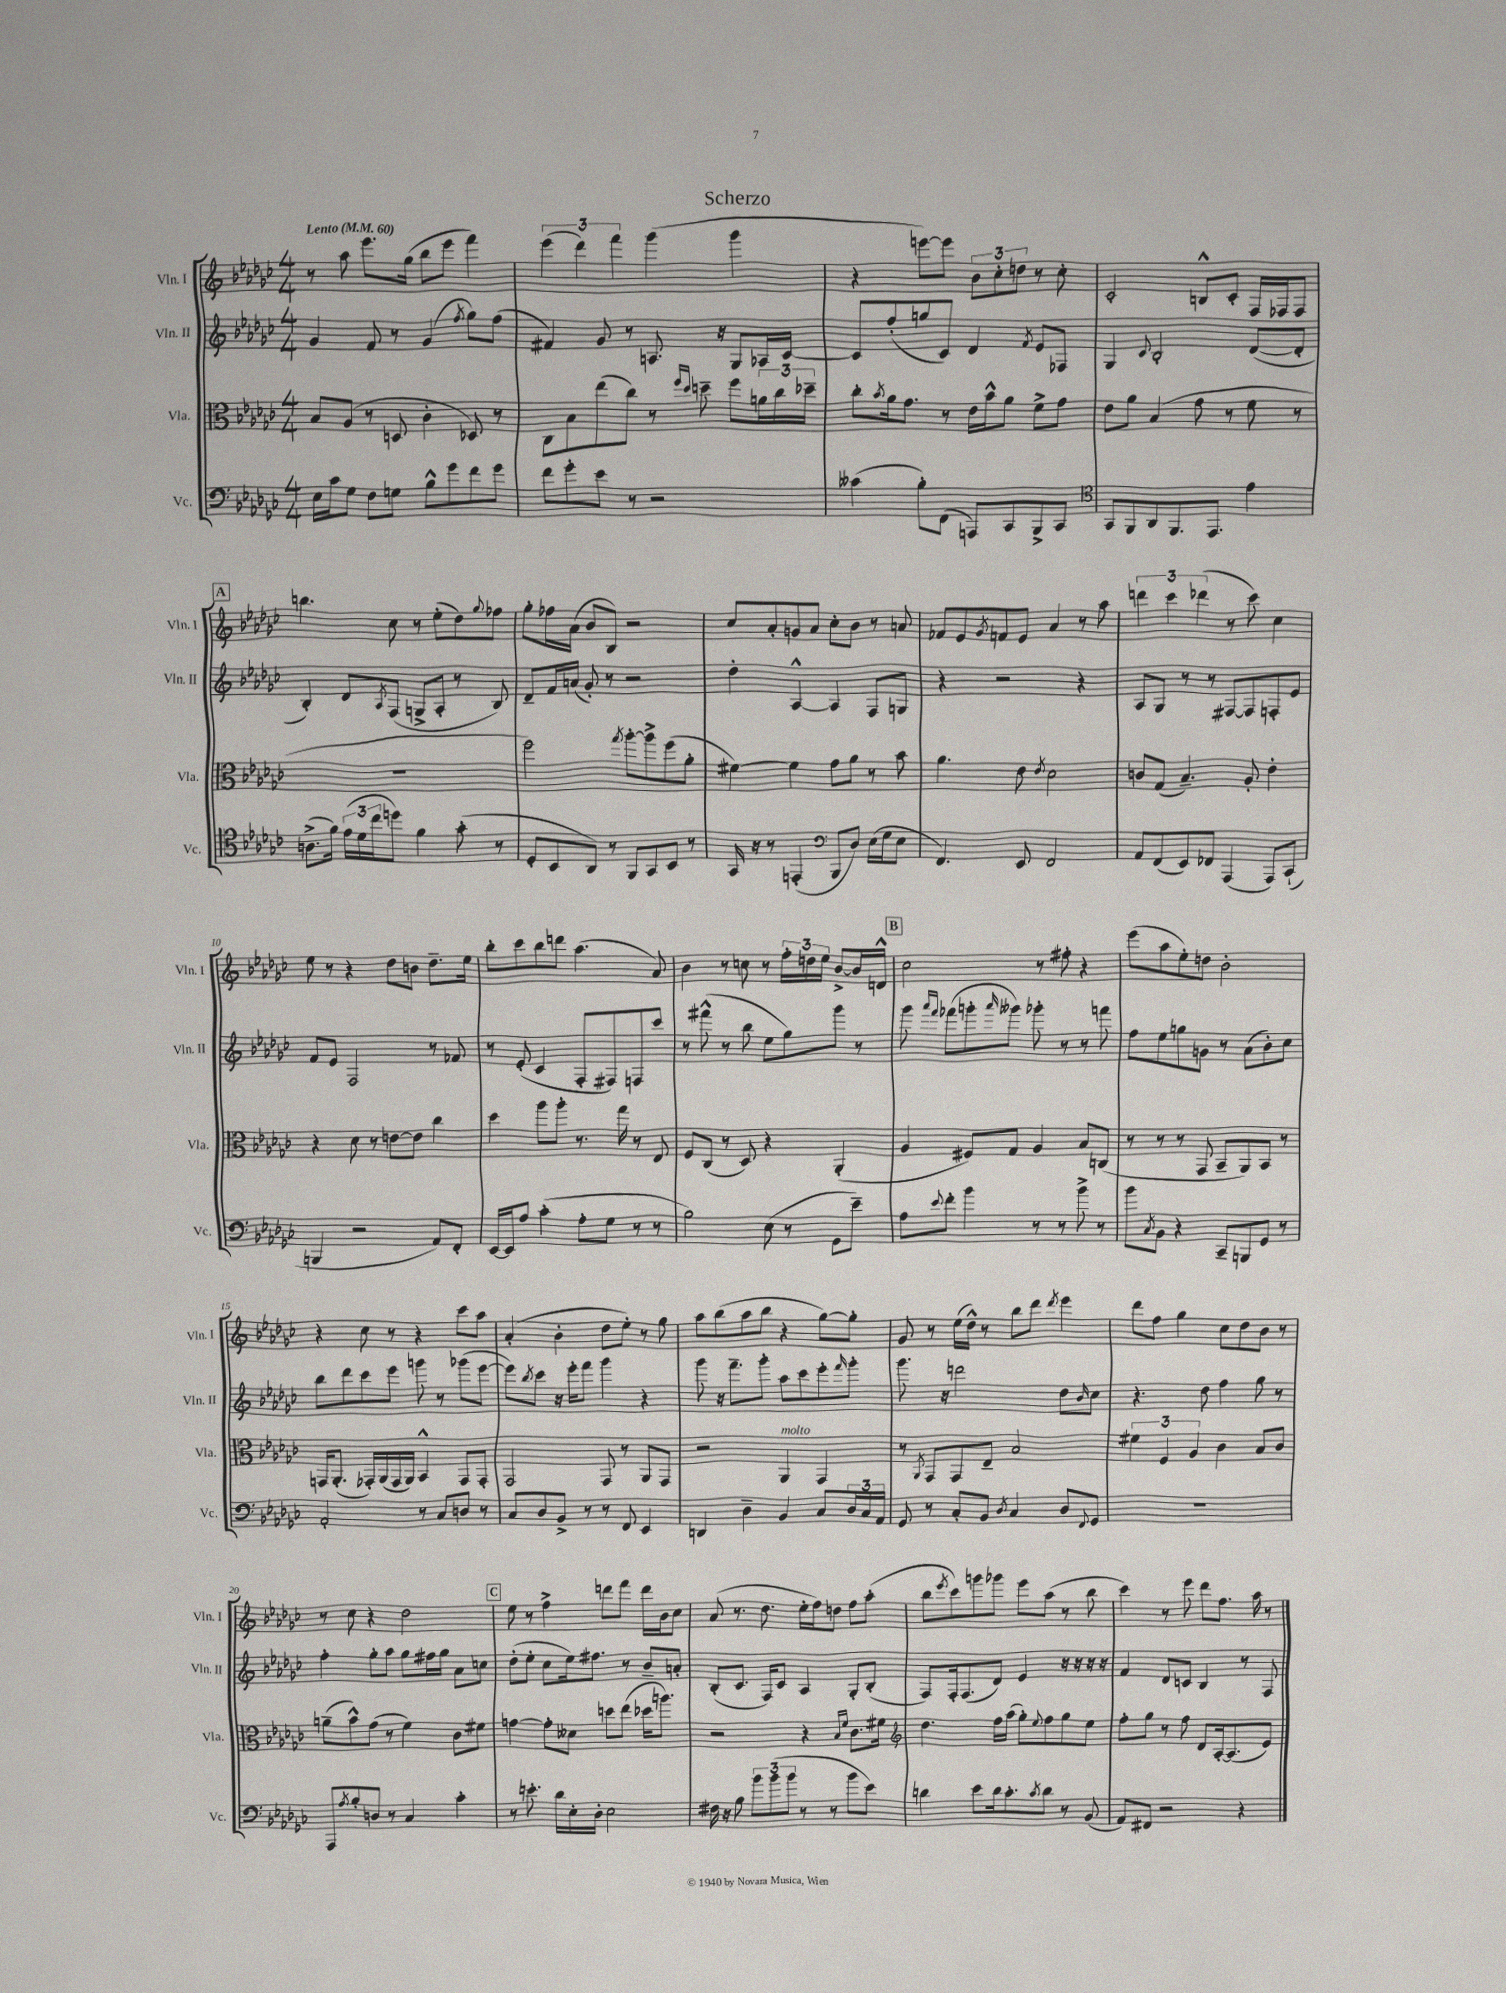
\header { title = "Scherzo" }
<<
\new StaffGroup <<
\new Staff = "s0" \with { instrumentName = "Vln. I" shortInstrumentName = "Vln. I" } {
    \clef treble \key ges \major \numericTimeSignature \time 4/4 \tempo "Lento" 4 = 60
    r8 aes''8 ees'''8. ges''16( bes''8 ees'''8 f'''4) |
    \tuplet 3/2 { ees'''4( des'''4) f'''4 } ges'''4( ges'''4 |
    r4 e'''8~) e'''8 \tuplet 3/2 { bes'8 ces''8-. d''8 } r8 ces''8-. |
    ces'2-. b8-^ ces'8-. f16 fes16 fes8 |
    \mark \markup { \box "A" } b''4. ces''8 r8 ees''8-.( des''8) \appoggiatura { ges''8 } fes''8 |
    ges''8-. fes''16 aes'16( bes'8 bes8) r2 |
    ces''8 aes'8-. g'8 aes'8 ces''8-. bes'8 r8 a'8 |
    fes'8 ees'8 \acciaccatura { ges'8 } f'8 ees'8 aes'4 r8 aes''8 |
    \tuplet 3/2 { d'''4 ces'''4 des'''4( } r8 ces'''8) ces''4 |
    ees''8 r8 r4 des''8 b'8 des''8.-- ees''16 |
    bes''8-. ces'''8 bes''8 d'''8 aes''4.( aes'8) |
    bes'4 r8 c''8 r8 \tuplet 3/2 { f''16-. d''16 ees''16 } bes'8~-> bes'16 d'16-^ |
    \mark \markup { \box "B" } ces''2 r8 fis''8-. r4 |
    ees'''8( aes''8 ees''8-.) d''8 bes'2-. |
    r4 ces''8 r8 r4 ces'''8 aes''8 |
    aes'4-.( bes'4-. des''8 ees''8-.) r8 ges''8 |
    aes''8 bes''8( aes''8 bes''8 r4 ges''8~) ges''8-. |
    ges'8 r8 ees''16( des''16-^) r8 bes''8 des'''8 \acciaccatura { des'''8 } ees'''4 |
    des'''8 f''8 ges''4 ces''8 des''8 bes'8 r8 |
    r8 ces''8 r4 des''2 |
    \mark \markup { \box "C" } ees''8 r8 f''4-> d'''8 f'''8 d'''16 bes'16 ces''8 |
    aes'8( r8. des''8. ees''16-. f''16) d''8 f''8 aes''8-.( |
    bes''8 \acciaccatura { ees'''8 } ces'''8) g'''8 ges'''8 ees'''8 aes''8( r8 bes''8 |
    ces'''4) r8 ees'''8 des'''8 f''8. aes''16 r8 \bar "|." |
}
\new Staff = "s1" \with { instrumentName = "Vln. II" shortInstrumentName = "Vln. II" } {
    \clef treble \key ges \major \numericTimeSignature \time 4/4
    ges'4 f'8 r8 ges'4( \acciaccatura { f''8 } ges''8) f''8( |
    fis'4) ges'8 r8 a8. r16 ges8 aes16 ces'16~ |
    ces'8 f''8-.( g''8 ces'8) des'4 \acciaccatura { f'8 } ees'8 fes8 |
    ges4 \appoggiatura { ces'8 } bes2-. des'8~( des'8-. |
    \mark \markup { \box "A" } bes4-.) des'8 \acciaccatura { aes8 } f8( g8-> aes8-. r8 bes8) |
    des'8-- f'16 a'16( ges'8-.) r8 r2 |
    des''4-. aes4~-^ aes4 f8 g8 |
    r4 r2 r4 |
    aes8 ges8 r8 r8 fis8~ fis8 f8-. ees'8 |
    f'8 ees'8 f2 r8 fes'8 |
    r8 ees'8-.( ces'4 f8-. fis8) f8 ces'''8 |
    r8 fis'''8-^( r8 bes''8 ees''8 ges''8) ges'''8 r8 |
    \mark \markup { \box "B" } ges'''8 \grace { aes'''16 f'''16 } fes'''8( g'''8-. \grace { aes'''16 } geses'''8) ges'''8-. r8 r8 f'''8 |
    f''8 ees''8 g''8 g'8 r8 aes'8( bes'8-.) ces''8 |
    bes''8 des'''8 ces'''8 ees'''8 g'''8 r8 ges'''8( ees'''8~ |
    ees'''8) \acciaccatura { bes''8 } ces'''8 r16 ees'''16-. f'''8 ges'''4 r4 |
    ges'''8 r16 f'''8.-- ges'''8-. aes''8 ces'''8 ees'''8-. \grace { f'''16 } ges'''8-. |
    ges'''8. r16 d'''2 des''8 \grace { bes'16 } ces''8 |
    r4. des''8 f''4 ges''8 r8 |
    f''4-. ges''8-. aes''8 ges''8 fis''16 ges''16 aes'8 c''8 |
    \mark \markup { \box "C" } des''8-.( ees''8-. ces''8 ees''16) fis''8. r8 bes'8-- a'8-. |
    bes8-.( ces'8. f16) ces'8 aes4 ges8-. bes8-.( |
    f8) f16-. f8.( des'8) ees'4 r16 r16 r16 r16 |
    f'4 des'8 c'8 bes4 r8 f8 \bar "|." |
}
\new Staff = "s2" \with { instrumentName = "Vla." shortInstrumentName = "Vla." } {
    \clef alto \key ges \major \numericTimeSignature \time 4/4
    bes8 aes8( r8 d8 ces'4-. des8) r8 |
    ces8 bes8 ees''8( ces''8) r8 \grace { f''16 des''16 } d''8-- f''8 \tuplet 3/2 { a'16 ces''16 des''16-- } |
    ces''8-. \acciaccatura { bes'8 } aes'16 ges'8. r8 ees'16 bes'16-^ aes'8 f'8-> ges'8 |
    ees'8 aes'8 bes4( ges'8 r8 f'8 r8 |
    \mark \markup { \box "A" } R1 |
    f''2) \acciaccatura { ges''8 } aes''8~-. aes''8-> f''8( aes'8-. |
    fis'4~) fis'4 ges'8 aes'8 r8 bes'8 |
    aes'4. ees'8 \acciaccatura { ees'8 } des'2 |
    c'8 ges8( bes4.--) aes8-. ees'4-. |
    r4 des'8 r8 e'8~ e'8 ces''4 |
    des''4 aes''8 aes''8-. r8. ges''16 r8 ees8 |
    f8 ces8( r8 des8) r4 aes,4-.( |
    \mark \markup { \box "B" } aes4 fis8) ges8 aes4 bes8 c8( |
    r8 r8 r8 ges,8 bes,8-- aes,8) bes,8 r8 |
    g,16 aes,8.-.( ges,16-.) aes,16( ges,16 aes,16) bes,4-^ ges,8 ges,8-. |
    ges,2 ges,8 r8 aes,8 ges,8 |
    r2 aes,4^\markup { \italic "molto" } ges,4 |
    r8 \acciaccatura { aes,8 } ges,8 ges,8 ees8-- bes2 |
    \tuplet 3/2 { fis'4 f4 aes4 } ces'4 bes8 ces'8 |
    a'8--( bes'8-^) ges'8( r8 f'4) ces'8 fis'8 |
    \mark \markup { \box "C" } g'4~ g'8-. deses'8 d''8 ees''8( des''16 a''8.) |
    r2 r4 \grace { bes16 f'16 } ces'8. fis'16 |
    \clef treble des''4. f''16 aes''16( ges''8-.) \appoggiatura { ees''8 } f''8 ges''8 ees''8 |
    f''8-. ges''8 r8 f''8 des'8 aes16~-. aes8.( ees'8) \bar "|." |
}
\new Staff = "s3" \with { instrumentName = "Vc." shortInstrumentName = "Vc." } {
    \clef bass \key ges \major \numericTimeSignature \time 4/4
    ees16 ces'16 ges8 f8 g8 bes8-^ ges'8 f'8 ges'8 |
    f'8 ges'8-. ees'8 r8 r2 |
    ceses'4( bes8-.) f,8( a,,8) ces,8 bes,,8-> ces,8 |
    \clef tenor ges,8 f,8 aes,8 f,8. ees,8. ees'4 |
    \mark \markup { \box "A" } a8.->( f'16) \tuplet 3/2 { ees'16( des'16 ces''16 } d''8) f'4 ges'8-.( r8 |
    des8-. bes,8 aes,8) r8 f,8 ges,8 bes,8 r8 |
    ges,16 r16 r8 e,4-.( \clef bass bes,,8 des8) ees16( ges16 ees8 |
    f,4.) ees,8 f,2 |
    aes,8 f,8( ees,8) fes,8 aes,,4( aes,,8) ces,8-!( |
    b,,4 r2 aes,8) f,8-. |
    ees,16~ ees,16 aes8 ces'4-.( aes8-. ges8 r8 r8 |
    bes2) ees8( r8 ges,8 ees'8--) |
    \mark \markup { \box "B" } aes8 \appoggiatura { ees'8 } f'8-. bes'4 r8 r8 bes'8-> r8 |
    bes'8 \acciaccatura { ces8 } bes,8 r4 ces,8-- b,,8 ges,8 r8 |
    aes,2-. r8 ces8 d8 r8 |
    ces8 des8 bes,8-> r8 r8 f,8 ees,4 |
    d,4 des4-- bes,4 ces8 \tuplet 3/2 { des16 ces16 aes,16 } |
    ges,8 r8 ces8-. bes,8 \acciaccatura { des8 } ces4 des8 \appoggiatura { f,8 } ges,8 |
    R1 |
    aes,,8 \acciaccatura { aes8 } bes8-. d8 r8 ces4 ces'4-. |
    \mark \markup { \box "C" } r8 e'8.-. des'16 ees16-. des16-. ees2 |
    fis16 r16 bes8 \tuplet 3/2 { bes'8 bes'8( bes'8 } r8 r8 bes'8 ees'8) |
    d'4 ees'8 d'16 ces'8.-. \acciaccatura { ces'8 } d'8 r8 bes,8( |
    aes,8) fis,8 r2 r4 \bar "|." |
}
>>
>>
